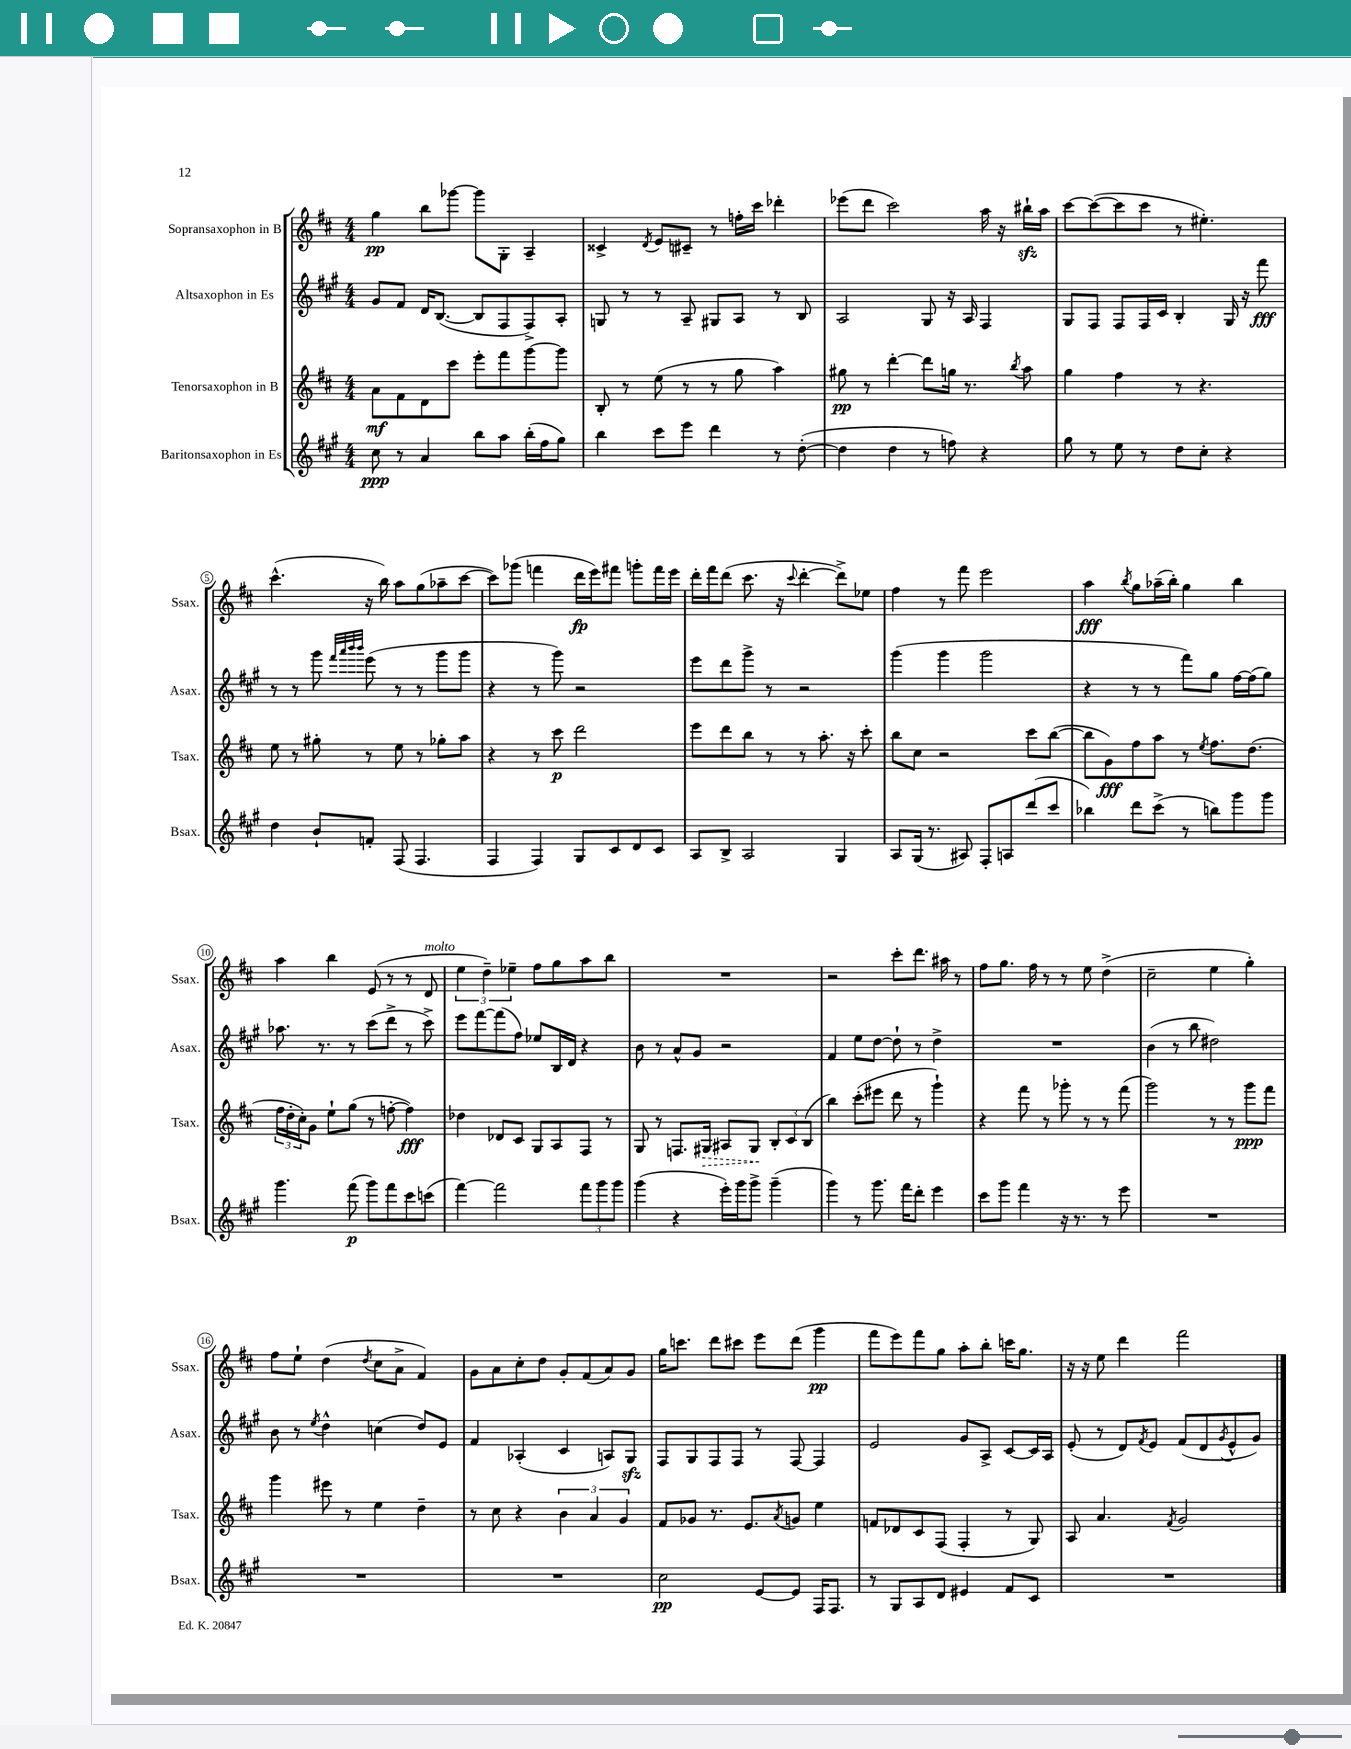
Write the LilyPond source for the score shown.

<<
\new StaffGroup <<
\new Staff = "s0" \with { instrumentName = "Sopransaxophon in B" shortInstrumentName = "Ssax." } {
    \clef treble \key d \major \numericTimeSignature \time 4/4
    g''4\pp b''8 ges'''8~ ges'''8 g8-. a4-- |
    cisis'4-> \acciaccatura { d'8 } e'8 cis'8-- r8 f''16-. cis'''16 des'''4-. |
    ees'''8( d'''8 cis'''2) a''16 r16 bis''16-!\sfz a''16 |
    cis'''8~ cis'''8~( cis'''8 cis'''8 r8 eis''4.-.) |
    cis'''4.-^( r16 b''16) a''8 g''8( aes''8-- cis'''8~ |
    cis'''8) ges'''8( f'''4 d'''16\fp e'''16) fis'''8 g'''8-. fis'''16 e'''16 |
    d'''16-. fis'''16 d'''8( cis'''8. r16 \appoggiatura { cis'''8 } d'''4~-. d'''8->) ees''8 |
    fis''4 r8 fis'''8 e'''2 |
    a''4\fff \acciaccatura { b''8 } g''8 aes''16--( b''16-.) g''4 b''4 |
    a''4 b''4 e'8( r8 r8 d'8^\markup { \italic "molto" } |
    \tuplet 3/2 { e''4 d''4--) ees''4-- } fis''8 g''8 a''8 b''8 |
    R1 |
    r2 cis'''8-. d'''8. ais''16 r8 |
    fis''8 g''8. fis''16 r8 r8 e''8 d''4->( |
    cis''2-- e''4 g''4-.) |
    fis''8 e''8-! d''4( \acciaccatura { d''8 } cis''8 a'8-> fis'4) |
    g'8 a'8 cis''8-. d''8 g'8-. fis'8( a'8) g'8 |
    g''16 c'''8. d'''8 cis'''8 e'''8 d'''8( g'''4\pp |
    fis'''8 e'''8) fis'''8 g''8 a''8-. b''8-. c'''16 g''8. |
    r16 r16 e''8 d'''4 fis'''2 \bar "|." |
}
\new Staff = "s1" \with { instrumentName = "Altsaxophon in Es" shortInstrumentName = "Asax." } {
    \clef treble \key a \major \numericTimeSignature \time 4/4
    gis'8 fis'8 d'16 b8.~( b8 fis8 fis8->) a8-. |
    g8 r8 r8 a8-- gis8 a8 r8 b8 |
    a2 gis8 r16 a16 fis4 |
    gis8 fis8 fis8 fis16 cis'16 b4-. gis16 r16 fis'''8\fff |
    r8 r8 gis'''8 \grace { fis'''32 a'''32 b'''32 b'''32 } e'''8( r8 r8 gis'''8 gis'''8 |
    r4 r8 gis'''8) r2 |
    e'''8 d'''8 gis'''8-> r8 r2 |
    gis'''4( gis'''4 gis'''2 |
    r4 r8 r8 fis'''8) gis''8 fis''16~ fis''16( gis''8) |
    aes''8. r8. r8 cis'''8( d'''8-> r8 cis'''8->) |
    e'''8 fis'''8~ fis'''8( fis''8) ees''8 b16 d'16 r4 |
    b'8 r8 a'8-^ gis'8 r2 |
    fis'4 e''8 d''8~ d''8-! r8 d''4-> |
    R1 |
    b'4( r8 b''8 dis''2) |
    b'8 r8 \acciaccatura { e''8 } d''4-^ c''4( d''8) e'8 |
    fis'4 aes4-.( cis'4 a8) gis8\sfz |
    fis8 gis8 fis8 fis8 r8 fis8~ fis4 |
    e'2 gis'8 a8-> cis'8~ cis'16 a16 |
    e'8-.( r8 d'8) \acciaccatura { fis'8 } e'8 fis'8( d'8 \acciaccatura { gis'8 } e'8-^ gis'8) \bar "|." |
}
\new Staff = "s2" \with { instrumentName = "Tenorsaxophon in B" shortInstrumentName = "Tsax." } {
    \clef treble \key d \major \numericTimeSignature \time 4/4
    a'8\mf fis'8 d'8 cis'''8 e'''8-. fis'''8 g'''8~ g'''8 |
    b8-. r8 e''8( r8 r8 g''8 a''4) |
    gis''8\pp r8 d'''4~-. d'''8 g''16 r8. \acciaccatura { b''8 } a''8 |
    g''4 fis''4 r8 r4. |
    e''8 r8 gis''8-. r8 e''8 r8 ges''8-. a''8 |
    r4 r8 cis'''8\p d'''2 |
    e'''8 d'''8 b''8 r8 r8 a''8.-. r16 cis'''8-. |
    b''8 cis''8 r2 cis'''8 b''8~( |
    b''8 g'8\fff) fis''8 a''8 r8 \acciaccatura { e''8 } fis''8. d''8.( |
    \tuplet 3/2 { fis''16 d''16-. cis''16-.) } g'8 e''8-! g''8( r8 f''8~-. f''4\fff) |
    des''4 des'8 cis'8 g8 a8 fis8 r8 |
    g8 r8 f8. \once \override Hairpin.style = #'dashed-line gis16\> ais8 gis8\! \tuplet 3/2 { b8-. cis'8 b8( } |
    b''4) cis'''8-.( eis'''8 d'''8 r8 g'''4-!) |
    r4 fis'''8 r8 ges'''8-. r8 r8 fis'''8( |
    g'''2) r8 r8 g'''8\ppp fis'''8 |
    g'''4 eis'''8 r8 e''4 d''4-- |
    r8 cis''8 r4 \tuplet 3/2 { b'4 a'4 g'4 } |
    fis'8 ges'8 r8. e'8. \acciaccatura { a'8 } g'8 e''4 |
    f'8 des'8 cis'8 fis8( fis4-. r8 g8) |
    a8 a'4. \acciaccatura { fis'8 } g'2 \bar "|." |
}
\new Staff = "s3" \with { instrumentName = "Baritonsaxophon in Es" shortInstrumentName = "Bsax." } {
    \clef treble \key a \major \numericTimeSignature \time 4/4
    cis''8\ppp r8 a'4 b''8 a''8 b''16-.( fis''16 gis''8) |
    b''4 cis'''8 e'''8 d'''4 r8 d''8~-.( |
    d''4 d''4 r8 f''8) r4 |
    gis''8 r8 e''8 r8 d''8 cis''8-. r4 |
    d''4 b'8-! f'8-. fis8( fis4. |
    fis4 fis4) gis8 cis'8 d'8 cis'8 |
    a8 b8-> a2 gis4 |
    a8 gis16( r8. ais8) fis8-. a8 d'''8( cis'''8 |
    bes''4) d'''8 cis'''8->( r8 b''8) gis'''8 gis'''8 |
    gis'''4. fis'''8\p( gis'''8) fis'''8 cis'''8 c'''8( |
    fis'''4~) fis'''2 \tuplet 3/2 { fis'''8 gis'''8 gis'''8 } |
    gis'''4( r4 e'''16-.) gis'''16 gis'''8-> gis'''4--( |
    gis'''4) r8 gis'''8. fis'''16 d'''8-. e'''4 |
    cis'''8 gis'''8 fis'''4 r16 r8. r8 e'''8 |
    R1 |
    R1 |
    R1 |
    cis''2\pp e'8~ e'8 fis16 fis8. |
    r8 gis8 a8 d'8 eis'4 fis'8 cis'8 |
    R1 \bar "|." |
}
>>
>>
\layout { \context { \Score \override BarNumber.stencil = #(make-stencil-circler 0.1 0.3 ly:text-interface::print) } }
